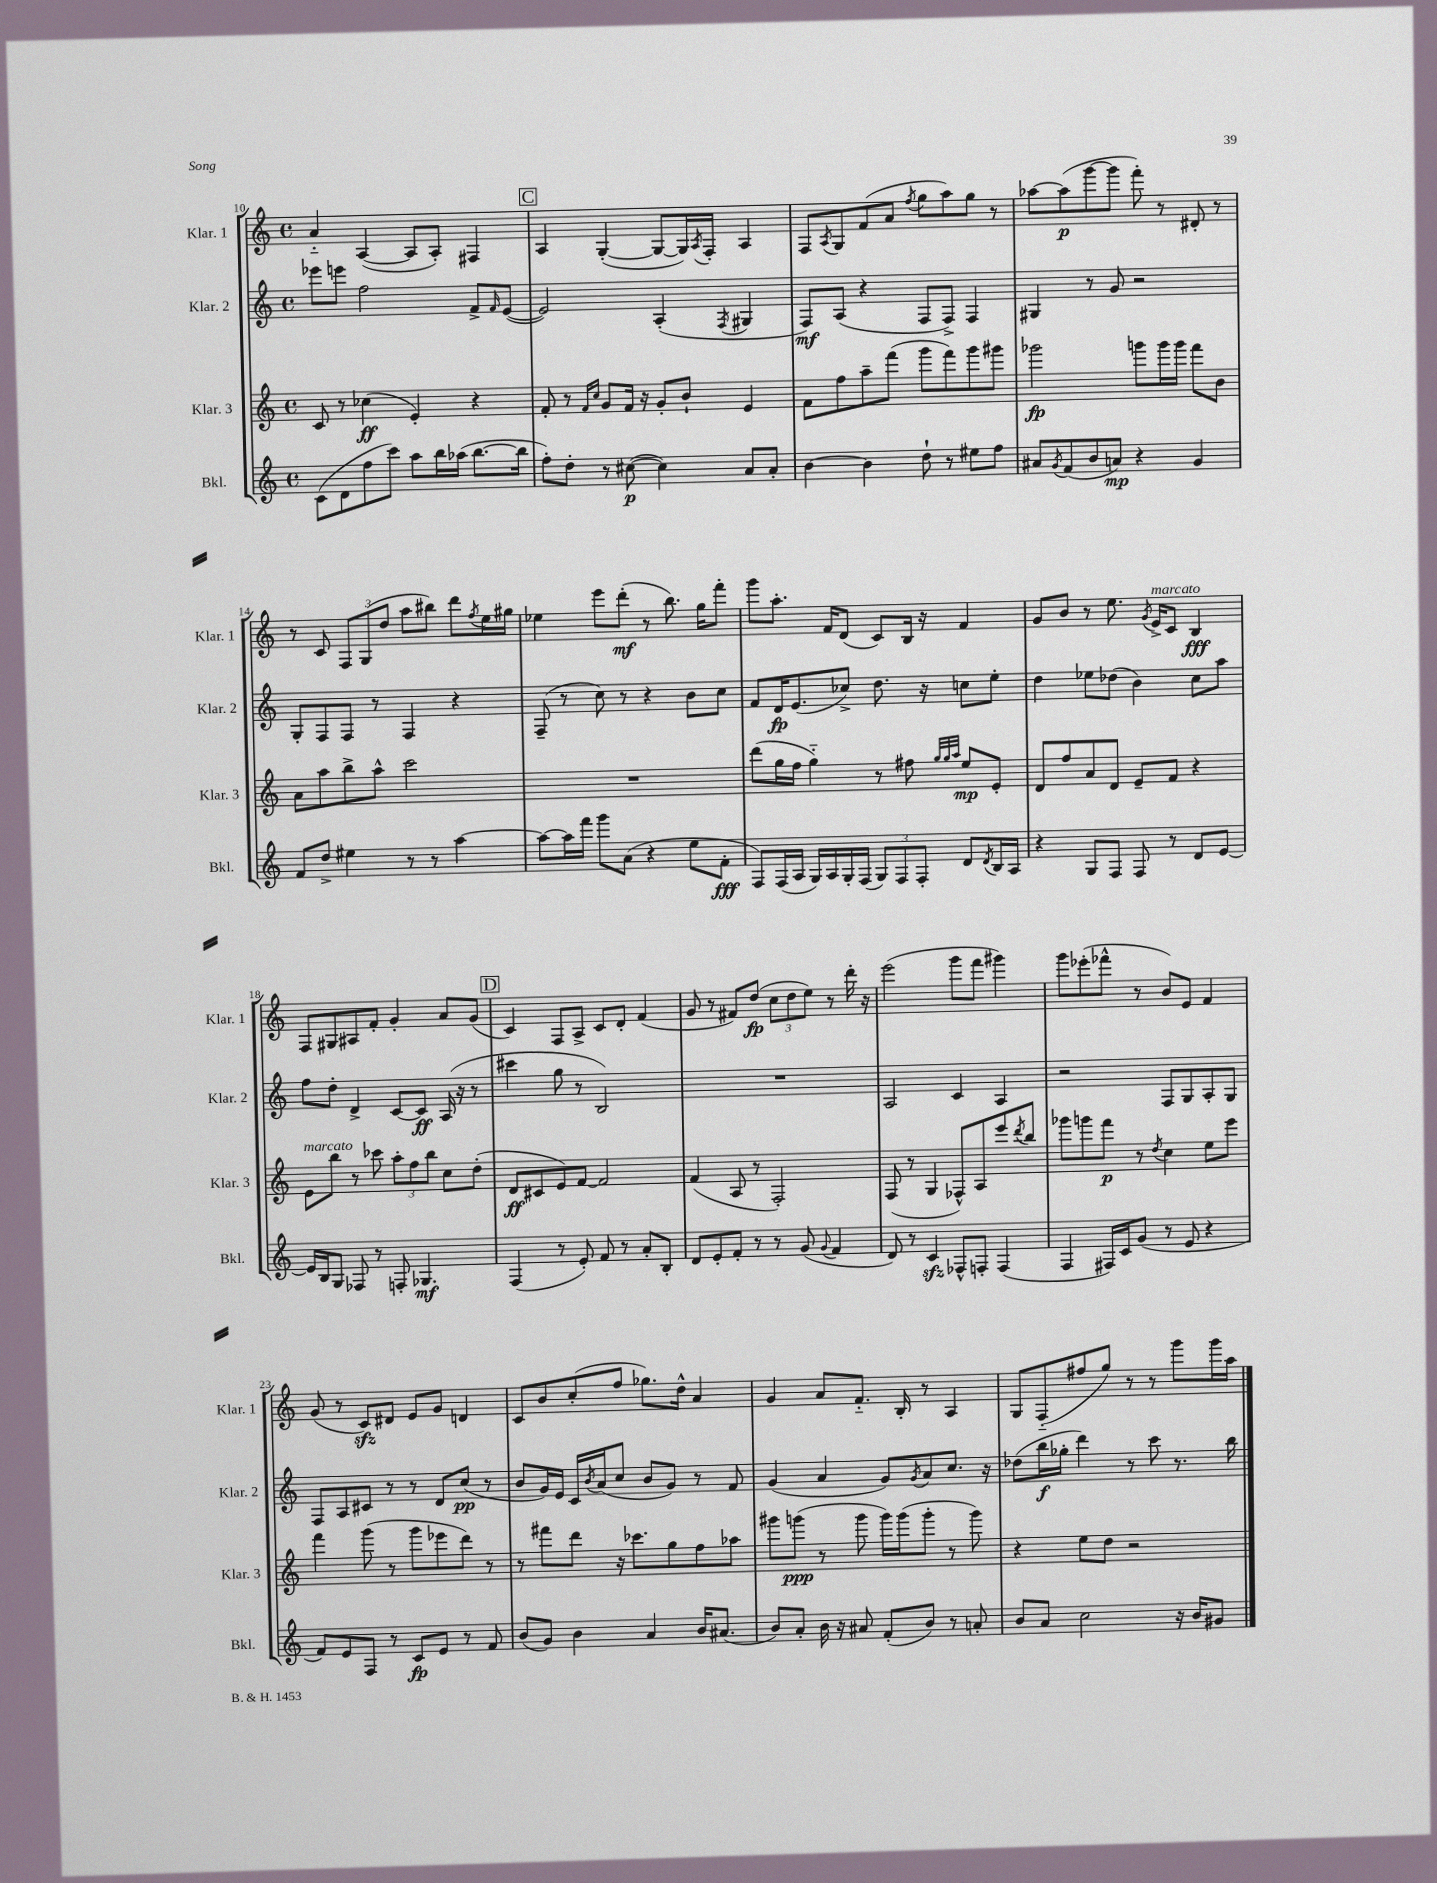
<<
\new StaffGroup <<
\new Staff = "s0" \with { instrumentName = "Klar. 1" shortInstrumentName = "Klar. 1" } {
    \clef treble \key c \major \defaultTimeSignature \time 4/4
    a'4-_ a4~( a8 a8-.) fis4 |
    \mark \markup { \box "C" } a4 g4~-.( g8~ g16) \acciaccatura { a8 } f16-. a4 |
    f8 \acciaccatura { a8 } g8 f'8( a'8 \acciaccatura { f''8 } g''8 a''8) g''8 r8 |
    aes''8~ aes''8\p( g'''8~ g'''8 f'''8-.) r8 dis'8-. r8 |
    r8 c'8 \tuplet 3/2 { f8 g8( d''8 } a''8 bis''8) d'''8 \acciaccatura { f''8 } e''16 gis''16 |
    ees''4 e'''8 d'''8-.\mf( r8 b''8.) g''16 f'''8-. |
    g'''8 a''8.-. f'16 d'8( c'8) b16 r16 f'4 |
    g'8 b'8 r8 e''8. \acciaccatura { g'8 } e'16->^\markup { \italic "marcato" } c'8 b4\fff |
    f8 gis8 ais8 f'8-. g'4-. a'8 g'8( |
    \mark \markup { \box "D" } c'4) f8 a8-> c'8 d'8-. f'4( |
    g'8 r8 fis'8) d''8\fp( \tuplet 3/2 { c''8 d''8 e''8) } r8 d'''16-. r16 |
    e'''2( g'''8 f'''8 gis'''4) |
    g'''8 ees'''8-.( fes'''8-^ r8 b'8) e'8 f'4 |
    g'8( r8 c'8\sfz) dis'8 e'8 g'8 d'4 |
    c'8 b'8 c''8-.( f''8 ges''8.) d''16-^ a'4 |
    g'4 a'8 f'8.-_ b16-. r8 a4 |
    g8 f8-_( fis''8 g''8) r8 r8 g'''8 g'''16 a''16 \bar "|." |
}
\new Staff = "s1" \with { instrumentName = "Klar. 2" shortInstrumentName = "Klar. 2" } {
    \clef treble \key c \major \defaultTimeSignature \time 4/4
    ees'''8 e'''8 f''2 f'8-> \grace { f'16 } e'8~( |
    \mark \markup { \box "C" } e'2) a4-.( \acciaccatura { f8 } gis4 |
    f8\mf) a8( r4 f8 f8->) f4 |
    gis4 r8 g'8 r2 |
    g8-. f8 f8 r8 f4 r4 |
    f8--( r8 c''8) r8 r4 b'8 c''8 |
    f'8 d'16\fp e'8.( ces''8->) d''8. r16 c''8 e''8-. |
    d''4 ees''8 des''8( b'4) c''8 a''8 |
    f''8 d''8-. d'4-> c'8~ c'8\ff a16( r16 r8 |
    \mark \markup { \box "D" } cis'''4 g''8 r8 b2) |
    R1 |
    a2 c'4 a4 |
    r2 f8 g8 a8-. g8 |
    f8 a8 cis'8 r8 r8 d'8 c''8\pp( r8 |
    b'8 g'16) e'16 c'16 \acciaccatura { b'8 } a'16( c''8 b'8 g'8) r8 f'8 |
    g'4( a'4 g'8) \acciaccatura { g'8 } a'8 c''8. r16 |
    des''8( b''16\f ges''16-. d'''4) r8 c'''8 r8. b''16 \bar "|." |
}
\new Staff = "s2" \with { instrumentName = "Klar. 3" shortInstrumentName = "Klar. 3" } {
    \clef treble \key c \major \defaultTimeSignature \time 4/4
    c'8 r8 ces''4\ff( e'4-.) r4 |
    \mark \markup { \box "C" } f'8-. r8 \grace { f'16 c''16 } g'8 f'16 r16 g'8-. b'8-! e'4 |
    f'8 f''8 a''8-- f'''8( g'''8 f'''8) g'''8 gis'''8 |
    ges'''2\fp g'''8 g'''16 g'''16 f'''8 b'8 |
    a'8 a''8 b''8-> a''8-^ c'''2 |
    R1 |
    d'''8( g''16 f''16 g''4-_) r8 fis''8 \grace { g''32 g''32 a''32 } e''8\mp e'8-. |
    d'8 f''8 a'8 d'8 e'8-- f'8 r4 |
    e'8^\markup { \italic "marcato" } b''8 r8 ces'''8 \tuplet 3/2 { a''8-. f''8 b''8 } c''8 d''8-.( |
    \mark \markup { \box "D" } d'8\ff cis'8 e'8) f'8~ f'2 |
    f'4( a8 r8 f2-.) |
    f8( r8 g4 fes8-^) a8 e'''8 \acciaccatura { d'''8 } b''8 |
    ges'''8 g'''8 f'''8\p r8 \acciaccatura { d''8 } c''4 e''8 e'''8 |
    f'''4 g'''8( r8 g'''8 ees'''8 d'''8) r8 |
    r8 fis'''8 d'''8 r16 ces'''8. g''8 f''8 aes''8 |
    gis'''8 g'''8\ppp( r8 g'''8 g'''16) g'''16( g'''8-. r8 g'''8) |
    r4 e''8 d''8 r2 \bar "|." |
}
\new Staff = "s3" \with { instrumentName = "Bkl." shortInstrumentName = "Bkl." } {
    \clef treble \key c \major \defaultTimeSignature \time 4/4
    c'8( d'8 f''8 c'''8) a''8 b''16 aes''16( b''8.~ b''16 |
    \mark \markup { \box "C" } f''8-.) d''8-. r8 cis''8~\p( cis''4) a'8 a'8-. |
    b'4~ b'4 d''8-! r8 eis''8 f''8 |
    ais'8 \acciaccatura { g'8 } f'8( b'8 a'8\mp) r4 g'4 |
    f'8 d''8-> eis''4 r8 r8 a''4~ |
    a''8~ a''16 f'''16 g'''8 a'8( r4 e''8 f'8-.\fff |
    f8) f16( a16 g16) a16 g16-. f16( \tuplet 3/2 { g8) f8 f8-. } d'8 \acciaccatura { d'8 } b16 a16 |
    r4 g8 f8 f8 r8 d'8 e'8~ |
    e'16 b16 g8 fes8 r8 f8-. ges4.\mf |
    \mark \markup { \box "D" } f4( r8 e'8-.) f'8 r8 a'8-. b8-. |
    d'8 e'8-. f'8-. r8 r8 g'8( \appoggiatura { g'8 } f'4 |
    d'8) r8 c'4\sfz fes8-^ f8-. f4( |
    f4 fis16) c'16 g'8( r8 e'8 r4 |
    f'8) e'8 f8 r8 c'8\fp e'8 r8 f'8 |
    b'8( g'8) b'4 a'4 b'16 ais'8.( |
    b'8) a'8-. b'16 r16 ais'8 f'8-.( b'8) r8 a'8-. |
    b'8 a'8 c''2 r16 b'16 gis'8 \bar "|." |
}
>>
>>
\layout { \context { \Score currentBarNumber = #10 } }
